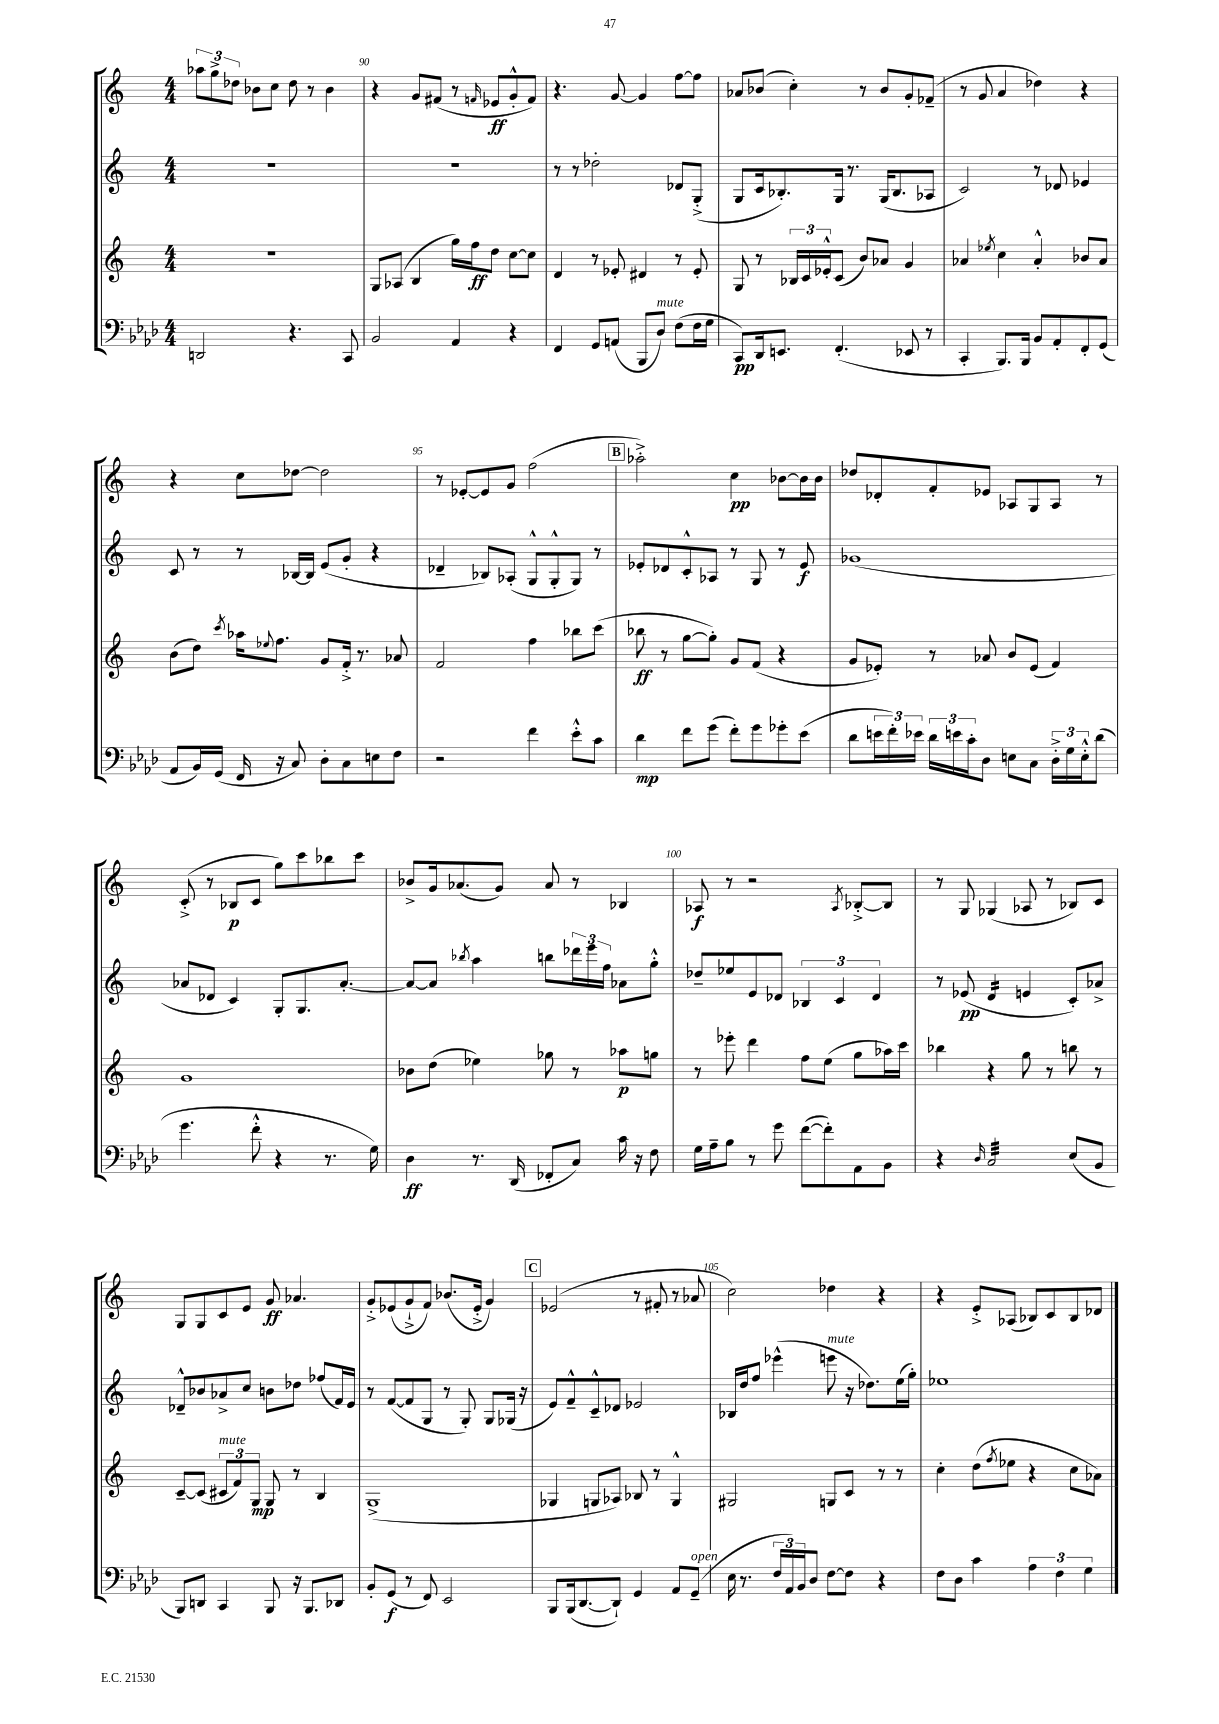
<<
\new StaffGroup <<
\new Staff = "s0" {
    \clef treble \key c \major \numericTimeSignature \time 4/4
    \tuplet 3/2 { aes''8 g''8-> des''8 } bes'8 c''8 des''8 r8 bes'4 |
    r4 g'8 fis'8( r8 \grace { f'16 } ees'8\ff g'8-.-^ f'8) |
    r4. g'8~ g'4 f''8~ f''8 |
    aes'8 bes'8( c''4-.) r8 bes'8 g'8-. fes'8--( |
    r8 g'8 a'4 des''4) r4 |
    r4 c''8 des''8~ des''2 |
    r8 ees'8~-. ees'8 g'8 f''2( |
    \mark \markup { \box "B" } aes''2-.->) c''4\pp bes'8~ bes'16 bes'16 |
    des''8 des'8-. f'8-. ees'8 aes8 g8 aes8 r8 |
    c'8-.->( r8 bes8\p c'8 g''8) c'''8 bes''8 c'''8 |
    bes'8-> g'16 aes'8.( g'8) aes'8 r8 bes4 |
    aes8\f r8 r2 \acciaccatura { aes8 } bes8~-.-> bes8 |
    r8 g8 ges4( aes8 r8 bes8) c'8 |
    g8 g8 c'8 e'8 g'8\ff aes'4. |
    g'8-.-> ees'8( g'8-!-> f'8) bes'8.( ees'16-.-> g'4) |
    \mark \markup { \box "C" } ees'2( r8 fis'8-. r8 aes'8 |
    c''2) des''4 r4 |
    r4 e'8-.-> aes8( bes8) c'8 bes8 des'8 \bar "|." |
}
\new Staff = "s1" {
    \clef treble \key c \major \numericTimeSignature \time 4/4
    R1 |
    R1 |
    r8 r8 des''2-. des'8 g8-.->( |
    g8 c'16 bes8.-.) g16 r8. g16( bes8. aes8 |
    c'2) r8 des'8 ees'4 |
    c'8 r8 r8 bes16~ bes16 e'8( g'8-. r4 |
    des'4-- bes8) aes8-.( g8-^ g8-.-^ g8) r8 |
    \mark \markup { \box "B" } ees'8-. des'8 c'8-.-^ aes8 r8 g8 r8 ees'8\f |
    ges'1( |
    aes'8 des'8 c'4) g8-. g8. aes'8.~-. |
    aes'8~ aes'8 \acciaccatura { bes''8 } a''4 b''8 \tuplet 3/2 { des'''16 e'''16 f''16 } aes'8 g''8-.-^ |
    des''8-- ees''8 e'8 des'8 \tuplet 3/2 { bes4 c'4 des'4 } |
    r8 ees'8\pp( d'4:16 e'4 c'8-.) aes'8-> |
    des'8---^ bes'8 aes'8-> c''8 b'8 des''8 fes''8( f'16) e'16 |
    r8 f'8~( f'8 g8 r8 g8-.) g8 ges16( r16 |
    \mark \markup { \box "C" } e'8) f'8---^ c'8---^ des'8 ees'2 |
    bes16 d''16 f''8 ees'''4-^( e'''8^\markup { \italic "mute" } r16 des''8.) e''16( g''16-.) |
    ees''1 \bar "|." |
}
\new Staff = "s2" {
    \clef treble \key c \major \numericTimeSignature \time 4/4
    R1 |
    g8 aes8( b4 g''16) f''16\ff d''8 c''8~ c''8 |
    d'4 r8 ees'8-. dis'4 r8 ees'8-. |
    g8 r8 \tuplet 3/2 { bes16 c'16 ees'16-.-^ } c'8( b'8) aes'8 g'4 |
    aes'4 \acciaccatura { ees''8 } c''4 aes'4-.-^ bes'8 aes'8 |
    b'8( d''8) \acciaccatura { c'''8 } aes''16 \appoggiatura { ees''8 } f''8. g'8 f'16-.-> r8. aes'8 |
    f'2 f''4 bes''8 c'''8( |
    \mark \markup { \box "B" } bes''8\ff r8 g''8~ g''8-.) g'8 f'8( r4 |
    g'8 ees'8-.) r8 aes'8 b'8 ees'8( f'4) |
    g'1 |
    bes'8 d''8( ees''4) ges''8 r8 aes''8\p g''8 |
    r8 ees'''8-. d'''4 f''8 e''8( g''8 aes''16) c'''16 |
    bes''4 r4 g''8 r8 b''8 r8 |
    c'8~-- c'8( \tuplet 3/2 { cis'8^\markup { \italic "mute" } f'8) g8\mp } g8 r8 b4 |
    g1->( |
    \mark \markup { \box "C" } ges4 g8 aes8) bes8 r8 g4-^ |
    gis2 g8 c'8 r8 r8 |
    c''4-. d''8( \acciaccatura { f''8 } ees''8 r4 c''8 aes'8) \bar "|." |
}
\new Staff = "s3" {
    \clef bass \key aes \major \numericTimeSignature \time 4/4
    d,2 r4. c,8 |
    bes,2 aes,4 r4 |
    f,4 g,8 a,8( bes,,8 des8^\markup { \italic "mute" }) f8( f16 g16 |
    c,8\pp) des,16 e,8. f,4.-.( ees,8 r8 |
    c,4-. bes,,8.) bes,,16 bes,8 aes,8-. f,8-. g,8( |
    aes,8 bes,16) g,16( f,16 r16 c8) des8-. c8 e8 f8 |
    r2 f'4 ees'8-.-^ c'8 |
    \mark \markup { \box "B" } des'4\mp f'8 g'8( f'8-.) g'8 ges'8-. ees'8( |
    des'8 \tuplet 3/2 { e'16 f'16-.) ees'16 } \tuplet 3/2 { des'16 e'16 c'16-. } des8 e8 c8 \tuplet 3/2 { des16-.-> g16 e16-.-^ } des'8( |
    g'4. f'8-.-^ r4 r8. g16) |
    des4\ff r8. des,16( fes,8-. c8) c'16 r16 f8 |
    g16 aes16-- bes8 r8 g'8 f'8~( f'8-.) aes,8 bes,8 |
    r4 \grace { des16 } c2:32 ees8( bes,8 |
    bes,,8) d,8 c,4 bes,,8 r16 bes,,8. des,8 |
    bes,8-. g,8\f( r8 f,8) ees,2 |
    \mark \markup { \box "C" } bes,,8 bes,,16( des,8.~ des,8-!) g,4 aes,8 g,8--^\markup { \italic "open" }( |
    ees16 r8. \tuplet 3/2 { f16 aes,16) bes,16 } des8 f8~ f8 r4 |
    f8 des8 c'4 \tuplet 3/2 { aes4 f4 g4 } \bar "|." |
}
>>
>>
\layout { \context { \Score currentBarNumber = #89 \override BarNumber.break-visibility = ##(#f #t #t) barNumberVisibility = #(every-nth-bar-number-visible 5) } }
